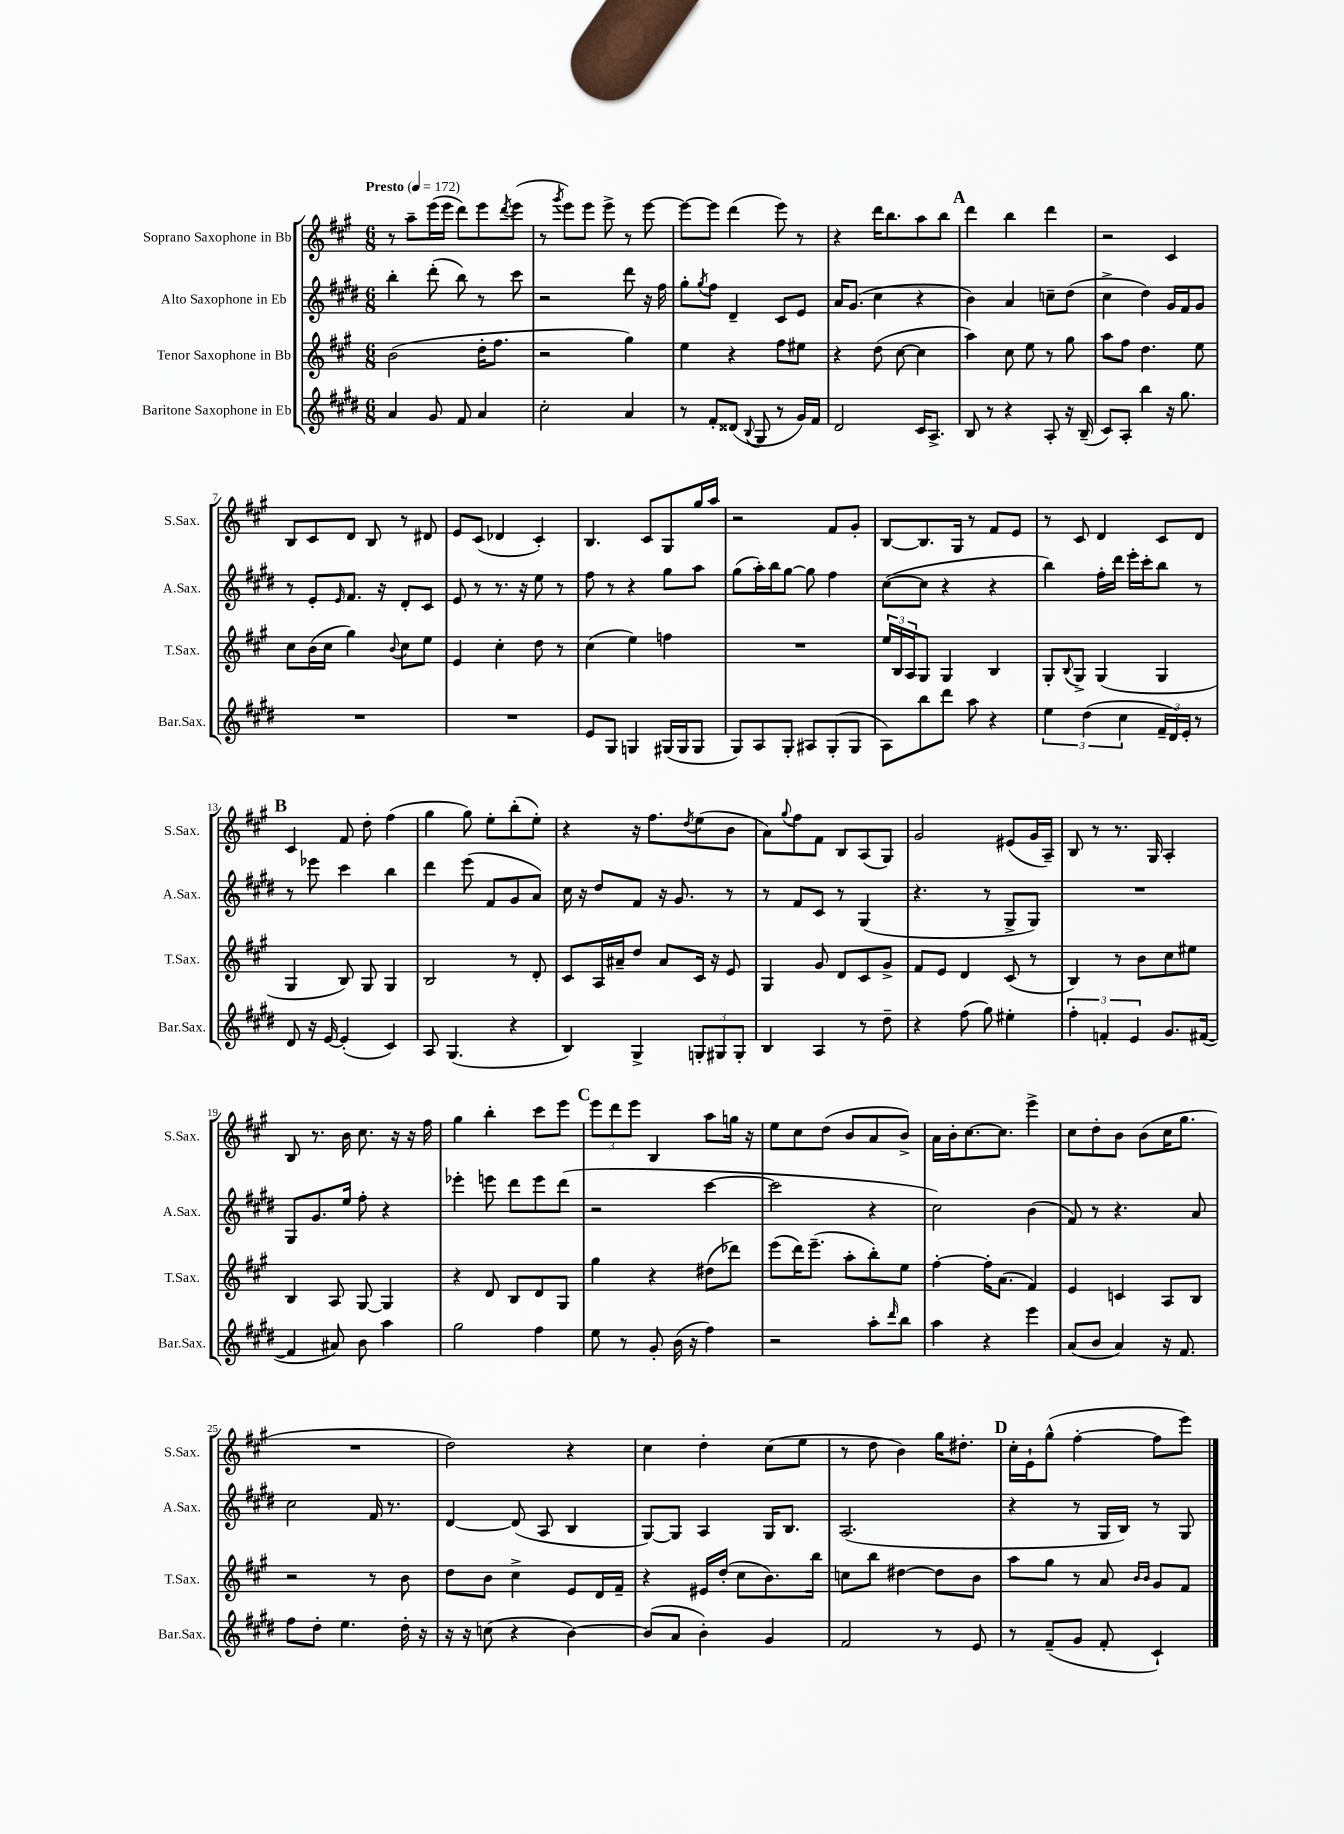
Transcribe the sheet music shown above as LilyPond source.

<<
\new StaffGroup <<
\new Staff = "s0" \with { instrumentName = "Soprano Saxophone in Bb" shortInstrumentName = "S.Sax." } {
    \clef treble \key a \major \numericTimeSignature \time 6/8 \tempo "Presto" 4 = 172
    r8 a''8-- e'''16( e'''16 d'''8) e'''8 \acciaccatura { d'''8 } e'''8( |
    r8 \acciaccatura { gis'''8 } e'''8) e'''8 e'''8-> r8 e'''8~ |
    e'''8~ e'''8 d'''4( e'''8) r8 |
    r4 d'''16 b''8. a''8 b''8 |
    \mark \markup { \bold "A" } d'''4 b''4 d'''4 |
    r2 cis'4 |
    b8 cis'8 d'8 b8 r8 dis'8 |
    e'8 cis'8( des'4 cis'4-.) |
    b4. cis'8 gis8 gis''16 a''16 |
    r2 fis'8 gis'8-. |
    b8~ b8. gis16 r8 fis'8 e'8 |
    r8 cis'8 d'4 cis'8 d'8 |
    \mark \markup { \bold "B" } cis'4 fis'8 d''8-. fis''4( |
    gis''4 gis''8) e''8-. b''8-.( e''8-.) |
    r4 r16 fis''8. \acciaccatura { d''8 } e''8( b'8 |
    a'8) \appoggiatura { gis''8 } fis''8 fis'8 b8 a8( gis8) |
    gis'2 eis'8( gis'16 a16--) |
    b8 r8 r8. gis16 a4-. |
    b8 r8. b'16 cis''8. r16 r16 fis''16 |
    gis''4 b''4-. cis'''8 e'''8 |
    \mark \markup { \bold "C" } \tuplet 3/2 { e'''8 d'''8 e'''8 } b4 a''8 g''16 r16 |
    e''8 cis''8 d''8( b'8 a'8 b'8->) |
    a'16 b'16-. cis''8.~ cis''8. e'''4-> |
    cis''8 d''8-. b'8 b'8( cis''16 gis''8. |
    R2. |
    d''2) r4 |
    cis''4 d''4-. cis''8( e''8 |
    r8 d''8 b'4) gis''16 dis''8.-. |
    \mark \markup { \bold "D" } cis''16-. e'16-! gis''8-^( fis''4~-. fis''8 e'''8) \bar "|." |
}
\new Staff = "s1" \with { instrumentName = "Alto Saxophone in Eb" shortInstrumentName = "A.Sax." } {
    \clef treble \key e \major \numericTimeSignature \time 6/8
    b''4-. dis'''8-.( b''8) r8 cis'''8 |
    r2 dis'''8 r16 fis''16 |
    gis''8-. \acciaccatura { gis''8 } fis''8 dis'4-- cis'8 e'8 |
    a'16 gis'8.( cis''4 r4 |
    \mark \markup { \bold "A" } b'4) a'4 c''8-- dis''8( |
    cis''4-> dis''4) gis'16 fis'16 gis'8 |
    r8 e'8-. \grace { e'16 } fis'8. r16 dis'8-. cis'8 |
    e'8 r8 r8. r16 e''8 r8 |
    fis''8 r8 r4 gis''8 a''8 |
    gis''8( a''16-.) b''16 gis''8~ gis''8 fis''4 |
    cis''8~( cis''8 r4 r4 |
    b''4) fis''16-. dis'''16 e'''16-. cis'''16-. b''8 r8 |
    \mark \markup { \bold "B" } r8 ees'''8 cis'''4 b''4 |
    dis'''4 e'''8( fis'8 gis'8 a'8) |
    cis''16 r16 dis''8 fis'8 r16 gis'8. r8 |
    r8 fis'8 cis'8 r8 gis4( |
    r4. r8 gis8-> gis8) |
    R2. |
    gis8 gis'8. e''16 fis''8-. r4 |
    ees'''4-. e'''8 dis'''8 e'''8 dis'''8( |
    \mark \markup { \bold "C" } r2 cis'''4~ |
    cis'''2 r4 |
    cis''2) b'4( |
    fis'8) r8 r4. a'8 |
    cis''2 fis'16 r8. |
    dis'4~ dis'8( a8 b4 |
    gis8~) gis8 a4 gis16 b8. |
    a2.( |
    \mark \markup { \bold "D" } r4 r8 gis16 b16) r8 gis8 \bar "|." |
}
\new Staff = "s2" \with { instrumentName = "Tenor Saxophone in Bb" shortInstrumentName = "T.Sax." } {
    \clef treble \key a \major \numericTimeSignature \time 6/8
    b'2( d''16-. fis''8. |
    r2 gis''4) |
    e''4 r4 fis''8 eis''8 |
    r4 d''8( cis''8~ cis''4 |
    \mark \markup { \bold "A" } a''4) cis''8 e''8 r8 gis''8 |
    a''8 fis''8 d''4. e''8 |
    cis''8 b'16( cis''16 gis''4) \appoggiatura { b'8 } cis''8 e''8 |
    e'4 cis''4-. d''8 r8 |
    cis''4( e''4) f''4 |
    R2. |
    \tuplet 3/2 { e''16 b16 a16 } gis8 gis4 b4 |
    gis8-. \appoggiatura { b8 } gis8-> gis4( gis4 |
    \mark \markup { \bold "B" } gis4 b8) gis8 gis4 |
    b2 r8 d'8-. |
    cis'8 a16 ais'16-- d''8 ais'8 cis'16 r16 e'8 |
    gis4 gis'8 d'8 cis'8 gis'8-> |
    fis'8 e'8 d'4 cis'8( r8 |
    b4) r8 b'8 cis''8 eis''8 |
    b4 a8 gis8~ gis4 |
    r4 d'8 b8 d'8 gis8 |
    \mark \markup { \bold "C" } gis''4 r4 dis''8( des'''8) |
    e'''8( d'''16) e'''8.--( a''8-. b''8-.) e''8 |
    fis''4~-. fis''16-. a'8.( fis'4) |
    e'4 c'4 a8 b8 |
    r2 r8 b'8 |
    d''8 b'8 cis''4-> e'8 d'16 fis'16-- |
    r4 eis'16 d''16-.( cis''8 b'8.) b''16 |
    c''8 b''8 dis''4~ dis''8 b'8 |
    \mark \markup { \bold "D" } a''8 gis''8 r8 a'8 \grace { b'16 b'16 } gis'8 fis'8 \bar "|." |
}
\new Staff = "s3" \with { instrumentName = "Baritone Saxophone in Eb" shortInstrumentName = "Bar.Sax." } {
    \clef treble \key e \major \numericTimeSignature \time 6/8
    a'4 gis'8 fis'8 a'4 |
    cis''2-. a'4 |
    r8 fis'8-. disis'8( \appoggiatura { b8 } gis8 r8 gis'16) fis'16 |
    dis'2 cis'16 a8.-> |
    \mark \markup { \bold "A" } b8 r8 r4 a8-. r16 b16--( |
    cis'8) a8-. b''4 r16 gis''8. |
    R2. |
    R2. |
    e'8 gis8 g4 gis16( gis16 gis8 |
    gis8) a8 gis8-. ais8 gis8-.( gis8 |
    a8) b''8 dis'''8 a''8 r4 |
    \tuplet 3/2 { e''4 dis''4( cis''4 } \tuplet 3/2 { fis'16-- dis'16) e'16-. } r8 |
    \mark \markup { \bold "B" } dis'8 r16 e'16~ e'4-.( cis'4) |
    a8 gis4.( r4 |
    b4) gis4-> \tuplet 3/2 { g8-. gis8 gis8-. } |
    b4 a4 r8 dis''8-- |
    r4 fis''8( gis''8) eis''4-. |
    \tuplet 3/2 { fis''4-. f'4-. e'4 } gis'8. fis'16~( |
    fis'4 ais'8) b'8 a''4 |
    gis''2 fis''4 |
    \mark \markup { \bold "C" } e''8 r8 gis'8-. b'16( r16 fis''4) |
    r2 a''8-. \grace { dis'''16 } b''8 |
    a''4 r4 e'''4 |
    a'8( b'8 a'4) r16 fis'8. |
    fis''8 dis''8-. e''4. dis''16-. r16 |
    r16 r16 c''8( r4 b'4~) |
    b'8( a'8 b'4-.) gis'4 |
    fis'2 r8 e'8 |
    \mark \markup { \bold "D" } r8 fis'8--( gis'8 fis'8-. cis'4-!) \bar "|." |
}
>>
>>
